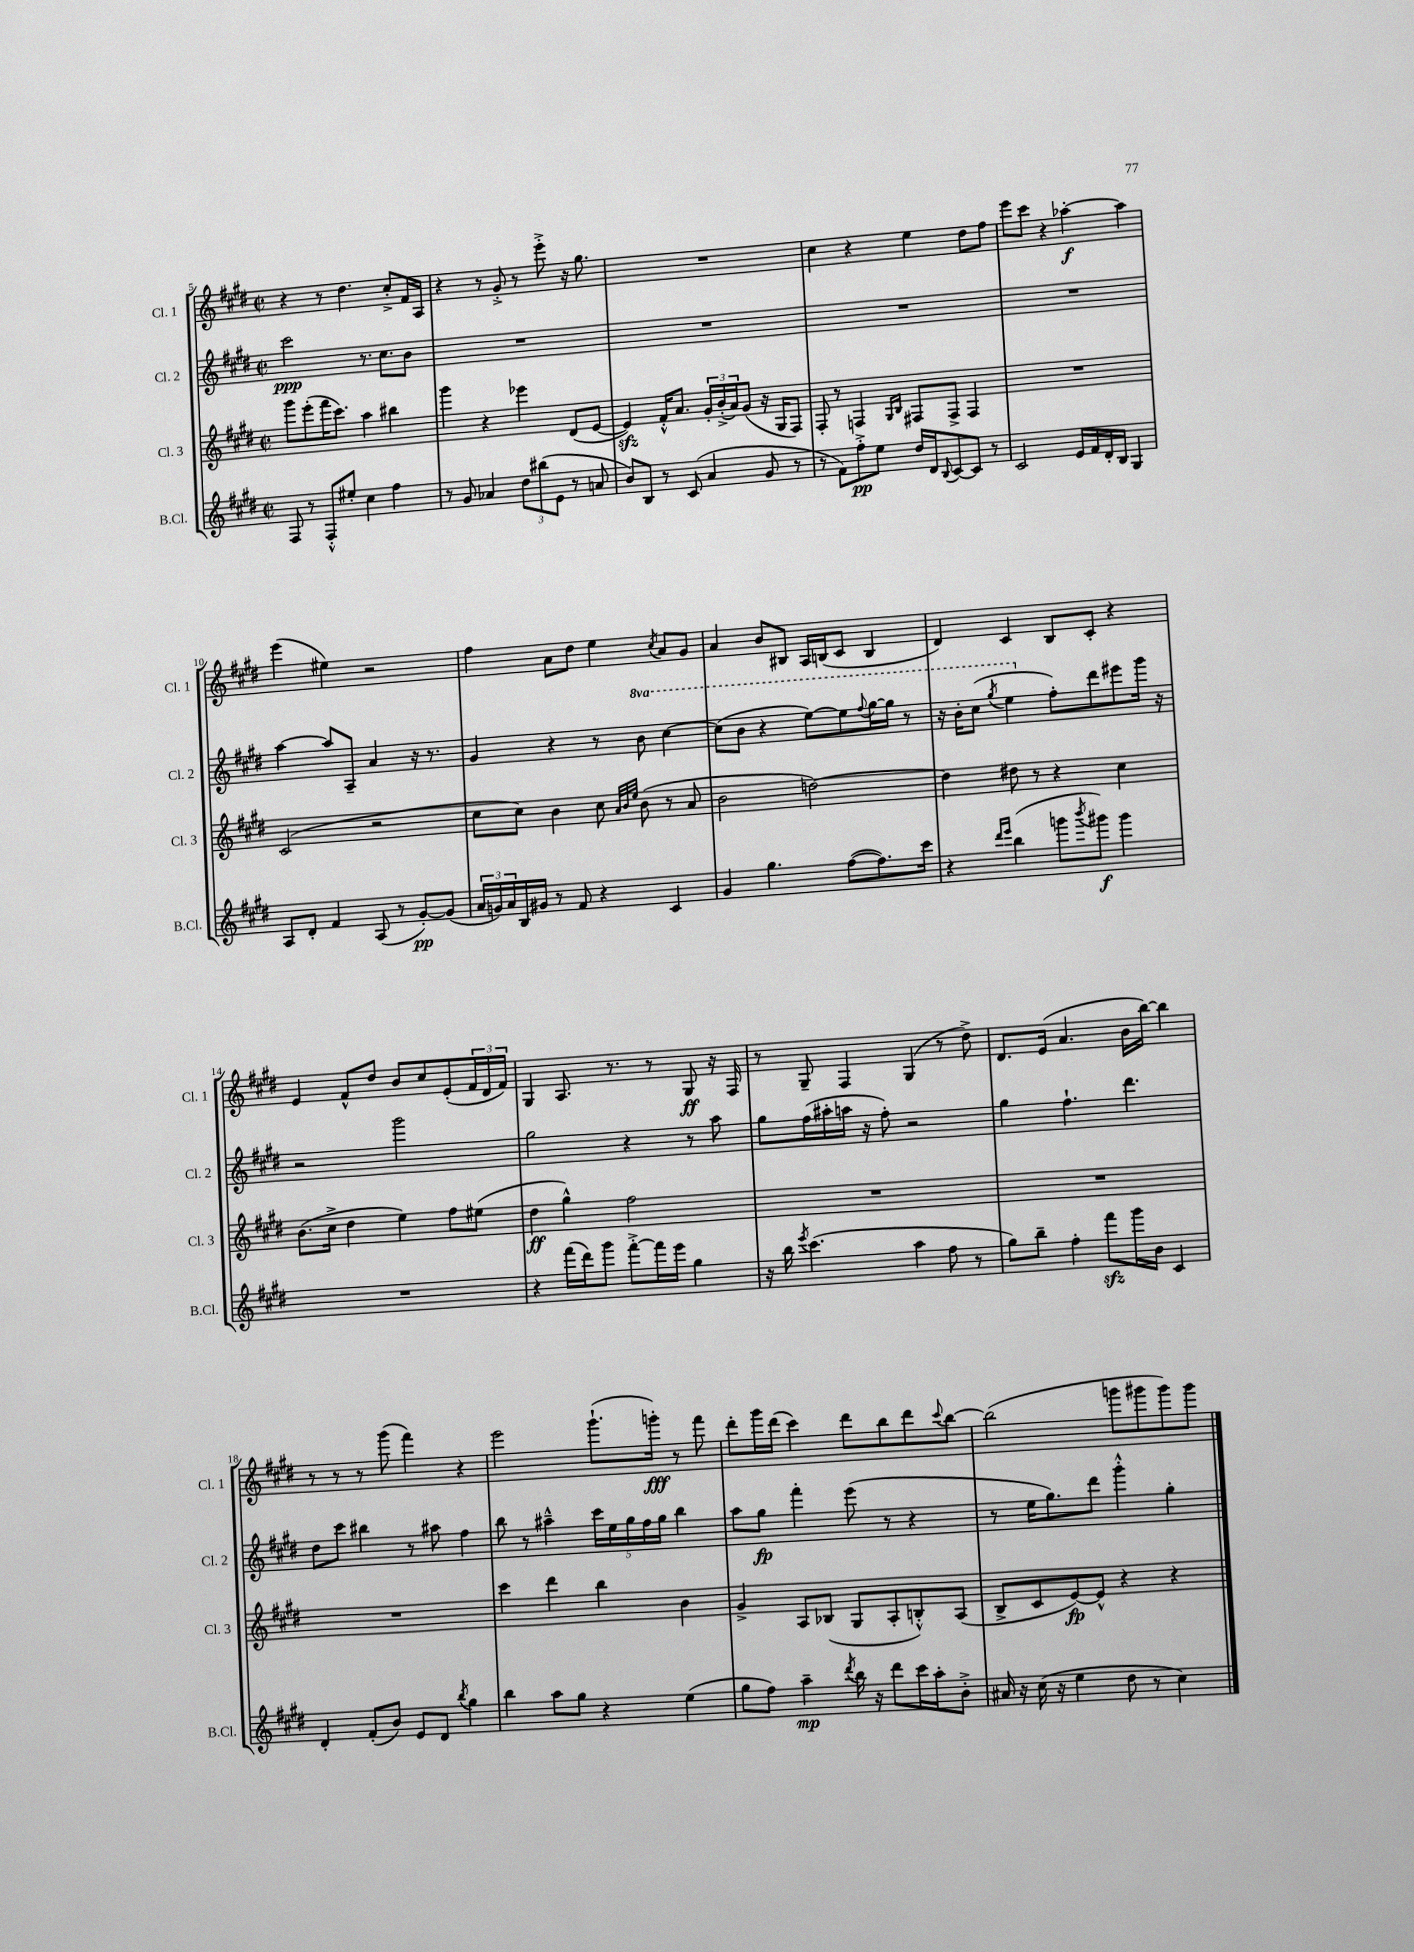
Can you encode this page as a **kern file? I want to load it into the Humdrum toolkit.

**kern	**dynam	**kern	**dynam	**kern	**dynam	**kern	**dynam
*part4	*part4	*part3	*part3	*part2	*part2	*part1	*part1
*staff4	*staff4	*staff3	*staff3	*staff2	*staff2	*staff1	*staff1
*I"B.Cl.	*	*I"Cl. 3	*	*I"Cl. 2	*	*I"Cl. 1	*
*I'B.Cl.	*	*I'Cl. 3	*	*I'Cl. 2	*	*I'Cl. 1	*
*clefG2	*	*clefG2	*	*clefG2	*	*clefG2	*
*k[f#c#g#d#]	*	*k[f#c#g#d#]	*	*k[f#c#g#d#]	*	*k[f#c#g#d#]	*
*M2/2	*	*M2/2	*	*M2/2	*	*M2/2	*
*met(c|)	*	*met(c|)	*	*met(c|)	*	*met(c|)	*
=5	=5	=5	=5	=5	=5	=5	=5
8F#/	.	8ggg#\L	.	2ccc#\	ppp	4r	.
8r	.	(8eee'\	.	.	.	.	.
8F#'^^/L	.	16fff#\K	.	.	.	8r	.
.	.	8.ccc#\J)	.	.	.	.	.
8ee#X'/J	.	.	.	.	.	4.dd#\	.
4cc#\	.	4aa\	.	8.r	.	.	.
.	.	.	.	8.cc#\L	.	.	.
4ff#\	.	4bb#X\	.	.	.	8cc#'^/L	.
.	.	.	.	8b\J	.	16f#/L	.
.	.	.	.	.	.	16A/JJ	.
=6	=6	=6	=6	=6	=6	=6	=6
8r	.	4ggg#\	.	1r	.	4r	.
8g#/	.	.	.	.	.	.	.
4a-X/	.	4r	.	.	.	8r	.
.	.	.	.	.	.	8g#'^/	.
12dd#\L	.	4eee-X\	.	.	.	8r	.
(12bb#X\	.	.	.	.	.	.	.
.	.	.	.	.	.	8eee'^\	.
12e\J	.	.	.	.	.	.	.
8r	.	(8d#/L	.	.	.	16r	.
.	.	.	.	.	.	8.gg#\	.
8an/	.	[8e/J	.	.	.	.	.
=7	=7	=7	=7	=7	=7	=7	=7
8b/L)	.	4ezz/])	.	1r	.	1r	.
8B/J	.	.	.	.	.	.	.
8r	.	16f#'^^/KL	.	.	.	.	.
.	.	8.a/J	.	.	.	.	.
(8c#/	.	.	.	.	.	.	.
4a/	.	24g#'/LL	.	.	.	.	.
.	.	(24b'^/	.	.	.	.	.
.	.	24a/J)	.	.	.	.	.
.	.	(8g#/J	.	.	.	.	.
8g#/	.	16r	.	.	.	.	.
.	.	16G#/KL	.	.	.	.	.
8r	.	8F#/J)	.	.	.	.	.
=8	=8	=8	=8	=8	=8	=8	=8
8r	.	8F#'/	.	1r	.	4cc#\	.
8f#\L)	.	8r	.	.	.	.	.
8ff#'^\	pp	4Fn/	.	.	.	4r	.
8ee\J	.	.	.	.	.	.	.
.	.	16qqG#/LL	.	.	.	.	.
.	.	16qqB/JJ	.	.	.	.	.
16dd#/LL	.	8F#X/L	.	.	.	4ee\	.
16d#/J	.	.	.	.	.	.	.
8qqB/	.	.	.	.	.	.	.
[8c#/	.	8F#^/J	.	.	.	.	.
8c#/J]	.	4F#/	.	.	.	8dd#\L	.
8r	.	.	.	.	.	8ff#\J	.
=9	=9	=9	=9	=9	=9	=9	=9
2c#/	.	1r	.	1r	.	8eee\L	.
.	.	.	.	.	.	8ccc#\J	.
.	.	.	.	.	.	4r	.
16e/LL	.	.	.	.	.	[4aa-X'\	f
16f#/	.	.	.	.	.	.	.
16d#'/	.	.	.	.	.	.	.
16B/JJ	.	.	.	.	.	.	.
4G#/	.	.	.	.	.	4aa-\]	.
!!LO:LB:g=z
=10	=10	=10	=10	=10	=10	=10	=10
8A/L	.	(2c#/	.	[4aa\	.	(4eee\	.
8d#'/J	.	.	.	.	.	.	.
4f#/	.	.	.	8aa/L]	.	4ee#X\)	.
.	.	.	.	8A~/J	.	.	.
(8A/	.	2r	.	4a/	.	2r	.
8r	.	.	.	.	.	.	.
[8g#'/L)	pp	.	.	16r	.	.	.
.	.	.	.	8.r	.	.	.
(8g#/J]	.	.	.	.	.	.	.
=11	=11	=11	=11	=11	=11	=11	=11
24a/LL	.	8cc#\L	.	4g#/	.	4ff#\	.
24gn/)	.	.	.	.	.	.	.
24a/	.	.	.	.	.	.	.
16B/	.	8cc#\J)	.	.	.	.	.
16g#X/JJ	.	.	.	.	.	.	.
8r	.	4b\	.	4r	.	8a\L	.
8f#/	.	.	.	.	.	8dd#\J	.
4r	.	8cc#\	.	8r	.	4ee\	.
.	.	32qqa/LLL	.	.	.	.	.
.	.	32qqb/	.	.	.	.	.
.	.	32qqee/JJJ	.	.	.	.	.
*	*	*	*	*8va	*	*	*
.	.	(8b\	.	8bb\	.	.	.
.	.	.	.	.	.	8qcc#/	.
4c#/	.	8r	.	[4ccc#\	.	8a/L	.
.	.	8a/	.	.	.	8g#/J	.
=12	=12	=12	=12	=12	=12	=12	=12
4g#/	.	2b\	.	(8ccc#\L]	.	4a/	.
.	.	.	.	8bb\J	.	.	.
4.gg#\	.	.	.	4r	.	8b/L	.
.	.	.	.	.	.	8B#X/J	.
.	.	[2ddn\)	.	[8eee\L)	.	16A/LL	.
.	.	.	.	.	.	(16Bn/J	.
([8ff#\L	.	.	.	8eee\]	.	8c#/J	.
.	.	.	.	8qqfff#/	.	.	.
8.ff#\])	.	.	.	[16ggg#\L	.	4B/	.
.	.	.	.	16ggg#\JJ]	.	.	.
.	.	.	.	8r	.	.	.
16ccc#\Jk	.	.	.	.	.	.	.
=13	=13	=13	=13	=13	=13	=13	=13
4r	.	4dd\]	.	16r	.	4d#/)	.
.	.	.	.	16bb'\KL	.	.	.
.	.	.	.	(8ccc#\J	.	.	.
16qqddd#/LL	.	.	.	.	.	.	.
16qqeee/JJ	.	.	.	8qggg#/	.	.	.
(4bb\	.	8dd#X\	.	4eee\	.	4c#/	.
.	.	8r	.	.	.	.	.
*	*	*	*	*X8va	*	*	*
8gggn\L	.	4r	.	8ff#'\L)	.	8B/L	.
8qbbb/	.	.	.	.	.	.	.
8ggg#X\J)	f	.	.	8ddd#\	.	8c#'/J	.
4ggg#\	.	4cc#\	.	8eee#X\	.	4r	.
.	.	.	.	16ggg#\Jk	.	.	.
.	.	.	.	16r	.	.	.
!!LO:LB:g=z
=14	=14	=14	=14	=14	=14	=14	=14
1r	.	(8.b\L	.	2r	.	4e/	.
.	.	16cc#^\Jk	.	.	.	.	.
.	.	4dd#\	.	.	.	8f#^^/L	.
.	.	.	.	.	.	8dd#/J	.
.	.	4ee\)	.	2ggg#\	.	8b/L	.
.	.	.	.	.	.	8cc#/	.
.	.	8ff#\L	.	.	.	(8e'/	.
.	.	(8ee#X\J	.	.	.	24f#/L	.
.	.	.	.	.	.	24d#/	.
.	.	.	.	.	.	24f#/JJ)	.
=15	=15	=15	=15	=15	=15	=15	=15
4r	.	4dd#\	ff	2gg#\	.	4G#/	.
(16fff#\LL	.	4gg#^^\)	.	.	.	8.A/	.
16ddd#\J)	.	.	.	.	.	.	.
8ggg#\J	.	.	.	.	.	.	.
.	.	.	.	.	.	8.r	.
[8fff#'^\L	.	2ff#\	.	4r	.	.	.
16fff#\L]	.	.	.	.	.	8r	.
16eee\JJ	.	.	.	.	.	.	.
4gg#\	.	.	.	8r	.	8G#/	ff
.	.	.	.	8aa\	.	16r	.
.	.	.	.	.	.	16F#/	.
=16	=16	=16	=16	=16	=16	=16	=16
16r	.	1r	.	8gg#\L	.	8r	.
16bb\	.	.	.	.	.	.	.
8qeee/	.	.	.	.	.	.	.
(4.ccc#\	.	.	.	(16ff#\L	.	8G#~/	.
.	.	.	.	16aa#X'\	.	.	.
.	.	.	.	16aan\JJ	.	4F#/	.
.	.	.	.	16r	.	.	.
.	.	.	.	8ff#'\)	.	.	.
4aa\	.	.	.	2r	.	(4G#/	.
8ff#\	.	.	.	.	.	8r	.
8r	.	.	.	.	.	8dd#^\)	.
=17	=17	=17	=17	=17	=17	=17	=17
8gg#\L)	.	1r	.	4gg#\	.	8.d#/L	.
8bb~\J	.	.	.	.	.	.	.
.	.	.	.	.	.	(16e/Jk	.
4ff#'\	.	.	.	4.ff#`\	.	4.a/	.
8fff#zz\L	.	.	.	.	.	.	.
16ggg#\L	.	.	.	4.ddd#\	.	16b\LL	.
16b\JJ	.	.	.	.	.	[16bb\JJ)	.
4c#/	.	.	.	.	.	4bb\]	.
!!LO:LB:g=z
=18	=18	=18	=18	=18	=18	=18	=18
4d#'/	.	1r	.	8dd#\L	.	8r	.
.	.	.	.	8ccc#\J	.	8r	.
(8f#'/L	.	.	.	4bb#X\	.	8r	.
8b/J)	.	.	.	.	.	(8ggg#\	.
8e/L	.	.	.	8r	.	4fff#\)	.
8d#/J	.	.	.	8aa#X\	.	.	.
8qbb/	.	.	.	.	.	.	.
4gg#\	.	.	.	4ff#\	.	4r	.
=19	=19	=19	=19	=19	=19	=19	=19
4bb\	.	4ccc#\	.	8bb\	.	2eee\	.
.	.	.	.	8r	.	.	.
8aa\L	.	4ddd#\	.	4aa#X~^^\	.	.	.
8gg#\J	.	.	.	.	.	.	.
4r	.	4bb\	.	20ccc#\LL	.	(8.ggg#`\L	.
.	.	.	.	20ee\	.	.	.
.	.	.	.	20gg#\	.	.	.
.	.	.	.	20ff#\	.	.	.
.	.	.	.	.	.	16gggn'\Jk)	fff
.	.	.	.	20gg#\JJ	.	.	.
(4ee\	.	4b\	.	4bb\	.	8r	.
.	.	.	.	.	.	8fff#\	.
=20	=20	=20	=20	=20	=20	=20	=20
8gg#\L	.	4g#^/	.	8aa\L	.	8ddd#'\L	.
8ff#\J)	.	.	.	8gg#\J	fp	16ggg#\L	.
.	.	.	.	.	.	(16ddd#\JJ	.
4aa~\	mp	8A/L	.	4fff#'\	.	4ccc#\)	.
.	.	(8B-X/J	.	.	.	.	.
8qddd#/	.	.	.	.	.	.	.
16bb\	.	8G#/L	.	(8eee\	.	8ddd#\L	.
16r	.	.	.	.	.	.	.
8ddd#\L	.	8A'/	.	8r	.	8bb\	.
16ccc#\L	.	8Bn'^^/)	.	4r	.	8ddd#\	.
16aa'\J	.	.	.	.	.	.	.
.	.	.	.	.	.	8qqccc#/	.
8b'^\J	.	(8A/J	.	.	.	[8bb\J	.
=21	=21	=21	=21	=21	=21	=21	=21
16a#X/	.	8B^/L	.	8r	.	(2bb\]	.
16r	.	.	.	.	.	.	.
(16cc#\	.	8c#/	.	16ee\KL	.	.	.
16r	.	.	.	8.gg#\)	.	.	.
4ee\	.	[8e/)	fp	.	.	.	.
.	.	8e^^/J]	.	8ddd#\J	.	.	.
8dd#\	.	4r	.	4ggg#'^^\	.	8gggn\L	.
8r	.	.	.	.	.	8ggg#X\	.
4cc#\)	.	4r	.	4gg#'\	.	8ggg#\)	.
.	.	.	.	.	.	8ggg#\J	.
==	==	==	==	==	==	==	==
*-	*-	*-	*-	*-	*-	*-	*-
